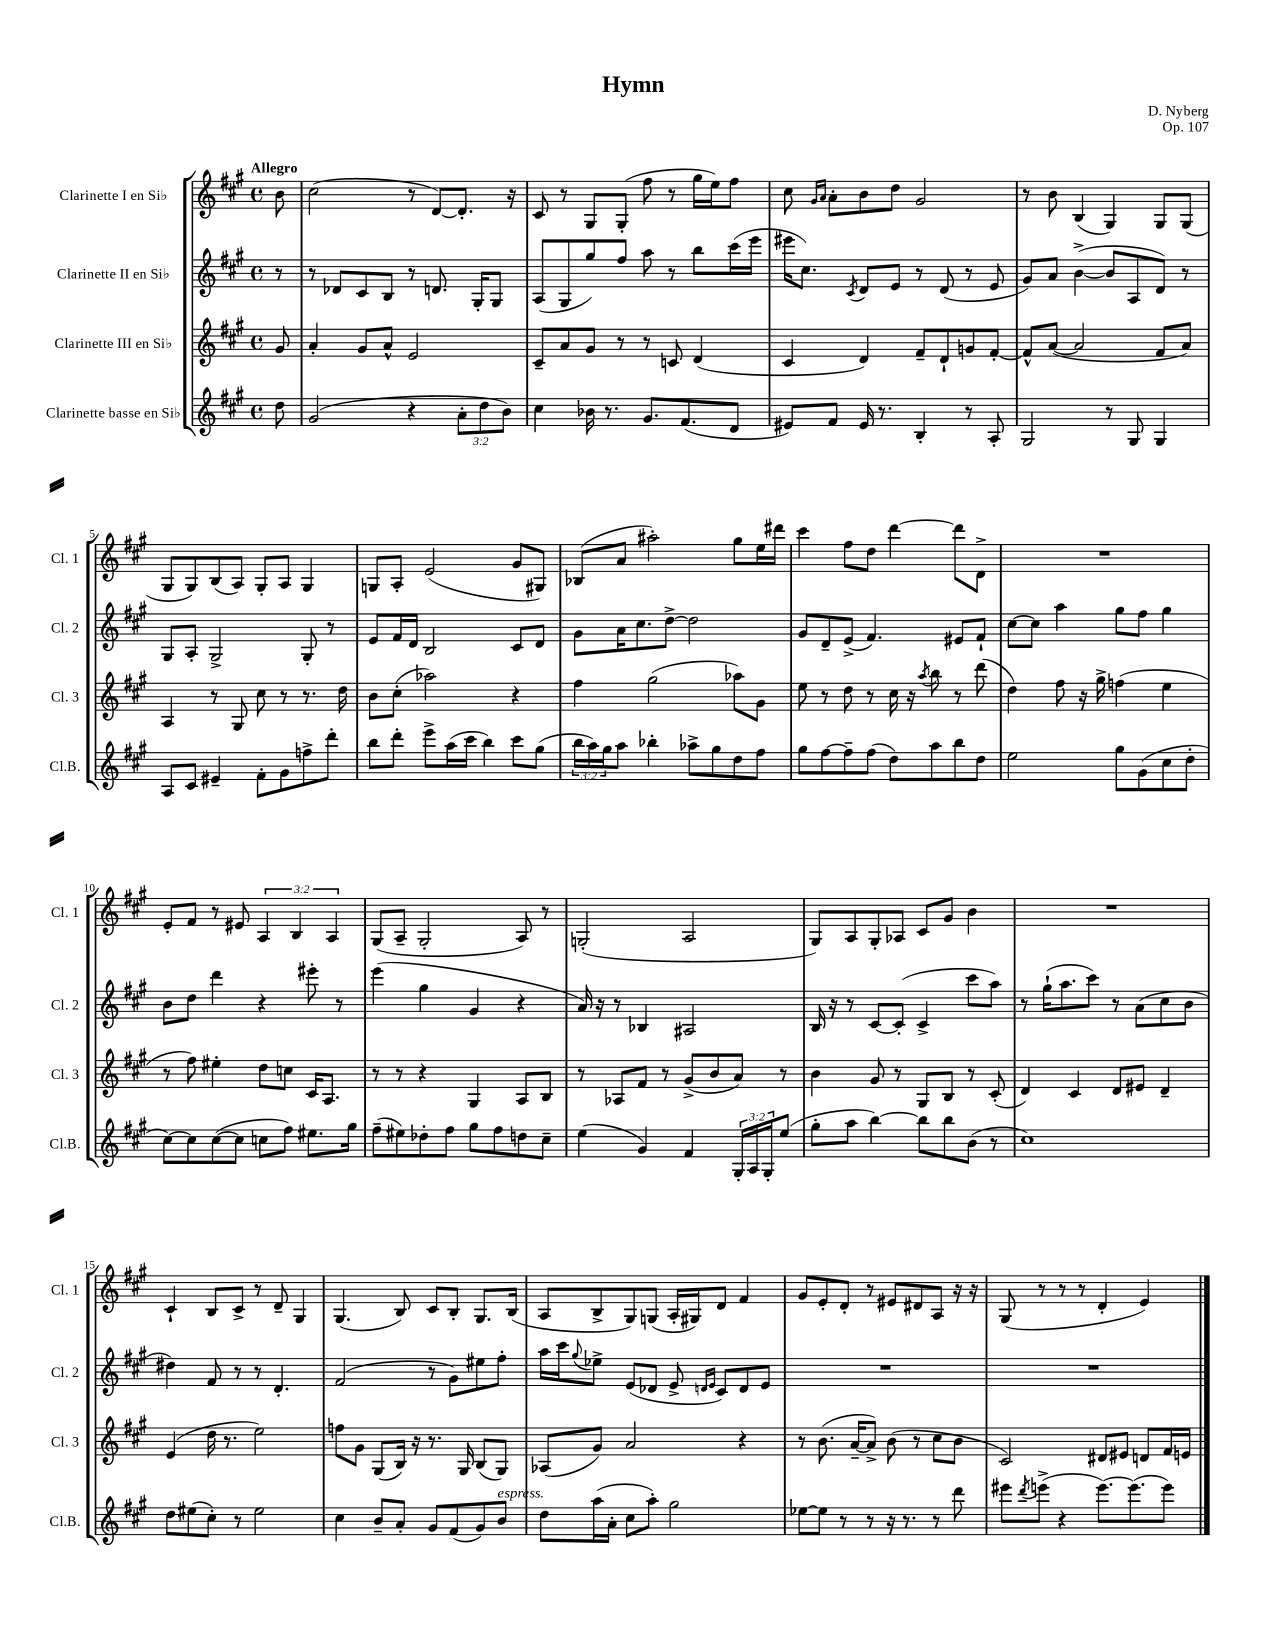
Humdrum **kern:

**kern	**kern	**kern	**kern
*part4	*part3	*part2	*part1
*staff4	*staff3	*staff2	*staff1
*I"Clarinette basse en Si♭	*I"Clarinette III en Si♭	*I"Clarinette II en Si♭	*I"Clarinette I en Si♭
*I'Cl.B.	*I'Cl. 3	*I'Cl. 2	*I'Cl. 1
*clefG2	*clefG2	*clefG2	*clefG2
*k[f#c#g#]	*k[f#c#g#]	*k[f#c#g#]	*k[f#c#g#]
*M4/4	*M4/4	*M4/4	*M4/4
*met(c)	*met(c)	*met(c)	*met(c)
=	=	=	=
!	!	!	!LO:TX:a:B:t=Allegro
8dd\	8g#/	8r	8b\
=1	=1	=1	=1
(2g#/	4a'/	8r	(2cc#\
.	.	8d-X/L	.
.	8g#/L	8c#/	.
.	8a^^/J	8B/J	.
4r	2e/	8r	8r
.	.	8.dn/	[8d/L)
12a'\L	.	.	8.d'/J]
.	.	16G#'/KL	.
12dd\	.	.	.
.	.	8G#/J	.
12b\J)	.	.	.
.	.	.	16r
=2	=2	=2	=2
4cc#\	8c#~/L	(8A/L	8c#/
.	8a/	8G#/	8r
16b-X\	8g#/J	8gg#/)	8G#/L
8.r	.	.	.
.	8r	8ff#/J	(8G#'/J
8.g#/L	8r	8aa\	8ff#\
.	8cn/	8r	8r
(8.f#/	.	.	.
.	(4d/	8bb\L	16gg#\LL
.	.	.	16ee\J)
8d/J	.	(16ccc#\L	8ff#\J
.	.	16eee\JJ	.
=3	=3	=3	=3
8e#X/L)	4c#/	16eee#X\KL	8cc#\
.	.	8.cc#\J)	.
.	.	.	16qqg#/LL
.	.	.	16qqa/JJ
8f#/J	.	.	8a'\L
.	.	8qc#/	.
16e#/	4d/)	8d/L	8b\
8.r	.	.	.
.	.	8e/J	8dd\J
4B'/	8f#~/L	8r	2g#/
.	8d`/	(8d/	.
8r	8gn/	8r	.
8A'/	[8f#'/J	8e/	.
=4	=4	=4	=4
2G#/	8f#^^/L]	8g#/L)	8r
.	([8a/J	8a/J	8b\
.	2a/]	([4b^\	(4B/
8r	.	8b/L]	4G#/)
8G#/	.	8A/	.
4G#/	8f#/L	8d/J)	8G#/L
.	8a/J)	8r	(8G#/J
!!LO:LB:g=z
=5	=5	=5	=5
8A/L	4A/	8G#/L	8G#/L
8c#/J	.	8A'/J	8G#/)
4e#X~/	8r	2G#^/	(8B/
.	8G#/	.	8A/J)
8f#'\L	8cc#\	.	8G#'/L
8g#\	8r	.	8A/J
8ffn^\	8.r	8G#'/	4G#/
8ddd'\J	.	8r	.
.	16dd\	.	.
=6	=6	=6	=6
8bb\L	8b\L	8e/L	8Gn/L
8ddd'\J	(8cc#'\J	16f#/L	8A'/J
.	.	16d/JJ	.
8eee^\L	2aa-X\)	2B/	(2e/
(16aa\L	.	.	.
16ccc#\JJ	.	.	.
4bb\)	.	.	.
8ccc#\L	4r	8c#/L	8g#/L
(8gg#\J	.	8d/J	8G#X/J)
=7	=7	=7	=7
24bb\LL	4ff#\	8g#\L	(8B-X/L
24aa\)	.	.	.
24gg#\J	.	.	.
8aa\J	.	16a\K	8a/J
.	.	8.cc#\	.
4bb-X'\	(2gg#\	.	2aa#X'\)
.	.	[8dd^\J	.
8aa-X^\L	.	2dd\]	.
8gg#\	.	.	.
8dd\	8aa-X\L)	.	8gg#\L
8ff#\J	8g#\J	.	16ee\L
.	.	.	16ddd#X\JJ
=8	=8	=8	=8
8gg#\L	8ee\	8g#/L	4ccc#\
[8ff#\	8r	8d~/	.
8ff#~\]	8dd\	(8e^/J	8ff#\L
(8ff#\J	8r	4.f#/)	8dd\J
8dd\L)	16cc#\	.	[4ddd\
.	16r	.	.
.	8qaa/	.	.
8aa\	8bb\	.	.
8bb\	8r	8e#X/L	8ddd\L]
8dd\J	(8ddd\	8f#`/J	8d^\J
=9	=9	=9	=9
2ee\	4dd\)	[8cc#\L	1r
.	.	8cc#\J]	.
.	8ff#\	4aa\	.
.	16r	.	.
.	16gg#^\	.	.
8gg#\L	(4ffn\	8gg#\L	.
(8g#\	.	8ff#\J	.
8cc#\	4ee\	4gg#\	.
8dd'\J	.	.	.
!!LO:LB:g=z
=10	=10	=10	=10
[8cc#\L)	8r	8b\L	8e'/L
8cc#\]	8ff#\)	8dd\J	8f#/J
([8cc#\	4ee#X'\	4ddd\	8r
8cc#\J]	.	.	8e#X/
8ccn\L	8dd\L	4r	6A/
8ff#\J)	8ccn\J	.	.
.	.	.	6B/
8.ee#X\L	16c#/KL	8eee#X'\	.
.	8.A/J	.	.
.	.	.	6A/
.	.	8r	.
16gg#\Jk	.	.	.
=11	=11	=11	=11
(8ff#~\L	8r	(4eee\	(8G#/L
8ee#X\)	8r	.	8A~/J
8dd-X'\	4r	4gg#\	2G#'/
8ff#\J	.	.	.
8gg#\L	4G#/	4g#/	.
8ff#\	.	.	.
8ddn\	8A/L	4r	8A/)
8cc#~\J	8B/J	.	8r
=12	=12	=12	=12
(4ee\	8r	16a/)	(2Gn'/
.	.	16r	.
.	8A-X/L	8r	.
4g#/)	8f#/J	4B-X/	.
.	8r	.	.
4f#/	(8g#^/L	2A#X/	2A/
.	8b/	.	.
24G#'/LL	8a/J)	.	.
24A/	.	.	.
24G#'/J	.	.	.
(8ee/J	8r	.	.
=13	=13	=13	=13
8gg#'\L	4b\	16B/	8G#/L)
.	.	16r	.
8aa\J	.	8r	8A/
[4bb\)	8g#/	[8c#/L	8G#'/
.	8r	(8c#'/J]	8A-X/J
8bb\L]	8G#/L	4c#^/	8c#/L
8bb\	8B/J	.	8g#/J
(8b\J	8r	8ccc#\L	4b\
8r	(8c#'/	8aa\J)	.
=14	=14	=14	=14
1cc#)	4d/)	8r	1r
.	.	(16gg#`\KL	.
.	.	8.aa\	.
.	4c#/	.	.
.	.	8ccc#\J)	.
.	8d/L	8r	.
.	8e#X/J	(8a\L	.
.	4d~/	8cc#\	.
.	.	8b\J	.
!!LO:LB:g=z
=15	=15	=15	=15
8dd\L	(4e/	4dd#X\)	4c#`/
(8ee#X\	.	.	.
8cc#'\J)	16dd\	8f#/	8B/L
.	8.r	.	.
8r	.	8r	8c#^/J
2ee#\	2ee\)	8r	8r
.	.	4.d'/	8d~/
.	.	.	4G#/
=16	=16	=16	=16
4cc#\	8ffn\L	(2f#/	(4.G#/
.	8g#\J	.	.
8b~/L	(8G#/L	.	.
8a'/J	16B/Jk)	.	8B/)
.	16r	.	.
8g#/L	8.r	8r	8c#/L
(8f#/	.	8g#\L)	8B'/J
.	16G#/	.	.
8g#/)	(8B/L	8ee#X\	8.G#/L
!LO:TX:a:i:t=espress.	!	!	!
8b/J	8G#/J)	8ff#'\J	.
.	.	.	(16B/Jk
=17	=17	=17	=17
8dd\L	(8A-X/L	16aa\LL	8A/L
.	.	16ccc#\J	.
.	.	8qqgg#/	.
(16aa\L	8g#/J)	8ee-X^\J	8B^/
16a'\JJ	.	.	.
8cc#\L	2a/	(8e/L	8G#/)
8aa'\J)	.	8d-X/J	(8Gn/J
2gg#\	.	8e^/	16A'/LL
.	.	.	16G#X/J)
.	.	16qqdn/LL	.
.	.	16qqe/JJ	.
.	.	8c#/L)	8d/J
.	4r	8d/	4f#/
.	.	8e/J	.
=18	=18	=18	=18
[8ee-X\L	8r	1r	8g#/L
8ee-\J]	(8.b\	.	8e'/
8r	.	.	8d'/J
.	[16a~/KL	.	.
8r	8a^/J])	.	8r
16r	(8b\	.	8e#X/L
8.r	.	.	.
.	8r	.	8d#X/
8r	8cc#\L	.	8A/J
8ddd\	8b\J	.	16r
.	.	.	16r
=19	=19	=19	=19
8eee#X\L	2c#/)	1r	(8G#/
8qddd/	.	.	.
(8eeen^\J	.	.	8r
4r	.	.	8r
.	.	.	8r
[8.eee\L)	8d#X/L	.	4d'/
.	8e#X/J	.	.
(8.eee\]	.	.	.
.	8dn/L	.	4e/)
8eee\J)	16f#/L	.	.
.	16en/JJ	.	.
==	==	==	==
*-	*-	*-	*-
